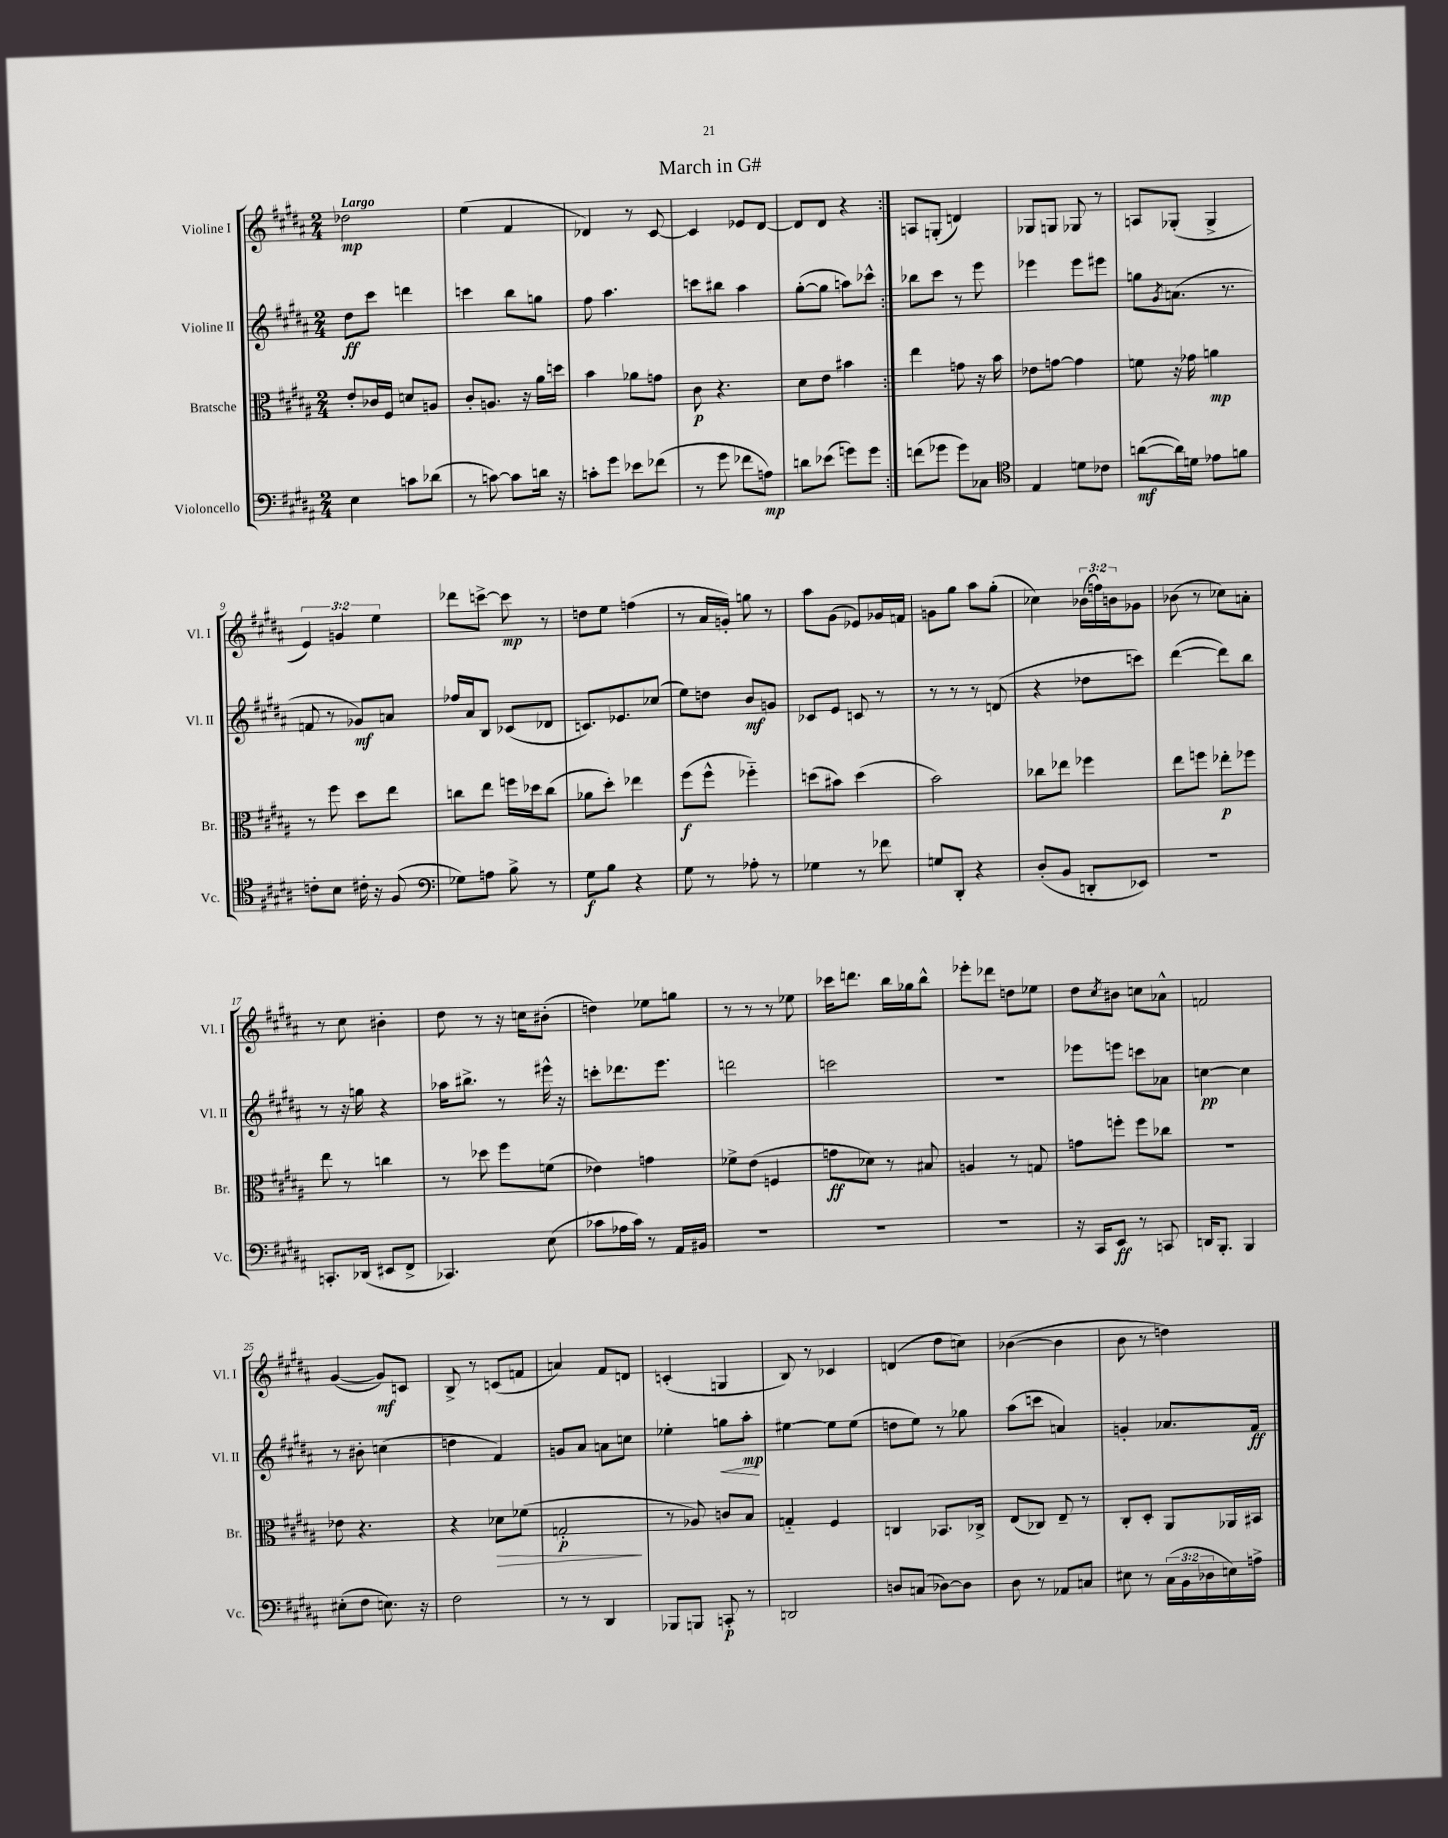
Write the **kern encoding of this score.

**kern	**dynam	**kern	**dynam	**kern	**dynam	**kern	**dynam
*part4	*part4	*part3	*part3	*part2	*part2	*part1	*part1
*staff4	*staff4	*staff3	*staff3	*staff2	*staff2	*staff1	*staff1
*I"Violoncello	*	*I"Bratsche	*	*I"Violine II	*	*I"Violine I	*
*I'Vc.	*	*I'Br.	*	*I'Vl. II	*	*I'Vl. I	*
*clefF4	*	*clefC3	*	*clefG2	*	*clefG2	*
*k[f#c#g#d#a#]	*	*k[f#c#g#d#a#]	*	*k[f#c#g#d#a#]	*	*k[f#c#g#d#a#]	*
*M2/4	*	*M2/4	*	*M2/4	*	*M2/4	*
=1	=1	=1	=1	=1	=1	=1	=1
!	!	!	!	!	!	!LO:TX:a:B:t=Largo	!
4E\	.	8e'/L	.	8dd#\L	ff	2dd-X\	mp
.	.	16c-X/L	.	8ccc#\J	.	.	.
.	.	16F#/JJ	.	.	.	.	.
8cn\L	.	8dn/L	.	4dddn\	.	.	.
(8d-X\J	.	8An/J	.	.	.	.	.
=2	=2	=2	=2	=2	=2	=2	=2
8r	.	8c#'/L	.	4cccn\	.	(4ee\	.
[8cn\)	.	8.An/J	.	.	.	.	.
8c\L]	.	.	.	8bb\L	.	4f#/	.
.	.	16r	.	.	.	.	.
16dn\Jk	.	16a#\LL	.	8ggn\J	.	.	.
16r	.	16ddn\JJ	.	.	.	.	.
=3	=3	=3	=3	=3	=3	=3	=3
8cn'\L	.	4b\	.	8ff#\	.	4d-X/)	.
8g#\J	.	.	.	4.aa#\	.	.	.
8e-X\L	.	8a-X\L	.	.	.	8r	.
(8f-X\J	.	8gn\J	.	.	.	[8c#/	.
=4	=4	=4	=4	=4	=4	=4	=4
8r	.	8c#\	p	8cccn\L	.	4c#/]	.
8g#\	.	4.r	.	8bb#X\J	.	.	.
8f-X\L	.	.	.	4aa#\	.	8e-X/L	.
8An\J)	mp	.	.	.	.	[8d#/J	.
=5	=5	=5	=5	=5	=5	=5	=5
8dn\L	.	8d#\L	.	([8gg#'\L	.	8d#/L]	.
(8e-X\J	.	8e\J	.	8gg#\J]	.	8d#/J	.
8gn\L)	.	4b#X\	.	8aan\L)	.	4r	.
8g\J	.	.	.	8ccc-X^^\J	.	.	.
=6:|!	=6:|!	=6:|!	=6:|!	=6:|!	=6:|!	=6:|!	=6:|!
(8fn\L	.	4ee\	.	8bb-X\L	.	8An/L	.
8g-X\J	.	.	.	8ccc#\J	.	(8Gn'/J	.
8g-\L)	.	8gn\	.	8r	.	4dn/)	.
8C-X\J	.	16r	.	8eee\	.	.	.
.	.	16b\	.	.	.	.	.
=7	=7	=7	=7	=7	=7	=7	=7
*clefC4	*	*	*	*	*	*	*
4E/	.	8e-X\L	.	4eee-X\	.	8G-X/L	.
.	.	[8gn\J	.	.	.	8Gn/J	.
8dn\L	.	4g\]	.	8eee-\L	.	8G-X/	.
8c-X\J	.	.	.	8eee#X\J	.	8r	.
=8	=8	=8	=8	=8	=8	=8	=8
([8an\L	mf	8fn\	.	8ggn\L	.	8An/L	.
.	.	.	.	8qg#/	.	.	.
16a\L])	.	16r	.	(8.an\J	.	(8G-X'/J	.
16dn\JJ	.	16g-X\	.	.	.	.	.
8e-X\L	.	4an\	mp	.	.	4G-^/	.
.	.	.	.	8.r	.	.	.
8fn\J	.	.	.	.	.	.	.
!!LO:LB:g=z
=9	=9	=9	=9	=9	=9	=9	=9
8cn'\L	.	8r	.	8fn/	.	6e/)	.
8B\J	.	8ff#\	.	8r	.	.	.
.	.	.	.	.	.	6gn/	.
16c#X'\	.	8dd#\L	.	8g-X/L)	mf	.	.
16r	.	.	.	.	.	.	.
.	.	.	.	.	.	6ee\	.
(8F#/	.	8ee\J	.	8an/J	.	.	.
=10	=10	=10	=10	=10	=10	=10	=10
*clefF4	*	*	*	*	*	*	*
8G-X\L)	.	8ccn\L	.	16ff-X/LL	.	8ddd-X\L	.
.	.	.	.	16a#/J	.	.	.
8An\J	.	8ee\J	.	8B/J	.	[8cccn^\J	.
8B^\	.	16ffn\LL	.	(8c-X/L	.	8ccc\]	mp
.	.	16dd-X\J	.	.	.	.	.
8r	.	(8cc\J	.	8d-X/J	.	8r	.
=11	=11	=11	=11	=11	=11	=11	=11
8G#\L	f	8a-X\L	.	8.cn/L)	.	8ddn\L	.
8B\J	.	8dd#'\J)	.	.	.	8ee\J	.
.	.	.	.	8.e-X/	.	.	.
4r	.	4ee-X\	.	.	.	(4ffn\	.
.	.	.	.	(8cc-X/J	.	.	.
=12	=12	=12	=12	=12	=12	=12	=12
8G#\	.	(8ff#\L	f	8ee\L)	.	8r	.
8r	.	8ff#^^\J	.	8ddn\J	.	16a#/LL	.
.	.	.	.	.	.	16gn'/JJ)	.
8A-X'\	.	4ff-X\)	.	8b/L	mf	8ggn\	.
8r	.	.	.	8gn/J	.	8r	.
=13	=13	=13	=13	=13	=13	=13	=13
4G-X\	.	(8ddn\L	.	8c-X/L	.	8aa#\L	.
.	.	8b#X\J)	.	8e/J	.	(8g#\J	.
8r	.	(4dd\	.	8cn/	.	8e-X/L)	.
8f-X\	.	.	.	8r	.	16g-X/L	.
.	.	.	.	.	.	16fn/JJ	.
=14	=14	=14	=14	=14	=14	=14	=14
8Gn/L	.	2b\)	.	8r	.	8gn\L	.
8DD#'/J	.	.	.	8r	.	8gg#\J	.
4r	.	.	.	8r	.	8aa#\L	.
.	.	.	.	(8dn/	.	(8gg#'\J	.
=15	=15	=15	=15	=15	=15	=15	=15
(8D#'/L	.	8cc-X\L	.	4r	.	4cc-X\)	.
8BB/J	.	8ee-X\J	.	.	.	.	.
8DDn'/L	.	4ff-X\	.	8dd-X\L	.	(24b-X\LL	.
.	.	.	.	.	.	24ffn\)	.
.	.	.	.	.	.	24bn\J	.
8EE-X/J)	.	.	.	8cccn\J)	.	8g-X\J	.
=16	=16	=16	=16	=16	=16	=16	=16
2r	.	8ee\L	.	([4ddd#\	.	(8b-X\	.
.	.	8ffn\J	.	.	.	8r	.
.	.	8ee-X'\L	p	8ddd#\L])	.	8cc-X\L)	.
.	.	8ff-X\J	.	8bb\J	.	8an'\J	.
!!LO:LB:g=z
=17	=17	=17	=17	=17	=17	=17	=17
8.CCn'/L	.	8ee\	.	8r	.	8r	.
.	.	8r	.	16r	.	8cc#\	.
(16DD-X/Jk	.	.	.	16ggn\	.	.	.
8EE#X/L	.	4ccn\	.	4r	.	4b#X'\	.
8FF#^/J	.	.	.	.	.	.	.
=18	=18	=18	=18	=18	=18	=18	=18
4.CC-X/)	.	8r	.	16aa-X\KL	.	8dd#\	.
.	.	.	.	8.bb#X^\J	.	.	.
.	.	8dd-X\	.	.	.	8r	.
.	.	8ff#\L	.	8r	.	16r	.
.	.	.	.	.	.	16ccn\KL	.
(8E\	.	(8fn\J	.	16eee#X^^\	.	(8b#X'\J	.
.	.	.	.	16r	.	.	.
=19	=19	=19	=19	=19	=19	=19	=19
8c-X\L	.	4e-X\)	.	8cccn'\L	.	4ddn\)	.
16A-X\L	.	.	.	8.ddd-X\	.	.	.
16c-\JJ)	.	.	.	.	.	.	.
8r	.	4gn\	.	.	.	8ee-X\L	.
.	.	.	.	8.eee\J	.	.	.
16AA#/LL	.	.	.	.	.	8ggn\J	.
16BB#X/JJ	.	.	.	.	.	.	.
=20	=20	=20	=20	=20	=20	=20	=20
2r	.	8f-X^\L	.	2dddn\	.	8r	.
.	.	(8e\J	.	.	.	8r	.
.	.	4Fn/	.	.	.	8r	.
.	.	.	.	.	.	8ee-X\	.
=21	=21	=21	=21	=21	=21	=21	=21
2r	.	8gn\L	ff	2cccn\	.	16ccc-X\KL	.
.	.	.	.	.	.	8.dddn\J	.
.	.	8d-X\J)	.	.	.	.	.
.	.	8r	.	.	.	16bb\LL	.
.	.	.	.	.	.	16gg-X\J	.
.	.	8B#X/	.	.	.	8bb^^\J	.
=22	=22	=22	=22	=22	=22	=22	=22
2r	.	4An/	.	2r	.	8eee-X'\L	.
.	.	.	.	.	.	8ddd-X\J	.
.	.	8r	.	.	.	8ddn\L	.
.	.	8Gn/	.	.	.	8ee-X\J	.
=23	=23	=23	=23	=23	=23	=23	=23
16r	.	8gn\L	.	8eee-X\L	.	8dd#\L	.
16CC#/KL	.	.	.	.	.	.	.
.	.	.	.	.	.	8qcc#/	.
8EE/J	ff	8ffn'\J	.	8eeen\J	.	8b#X\J	.
8r	.	8ff\L	.	8cccn\L	.	8ccn\L	.
8CCn/	.	8cc-X\J	.	8a-X\J	.	8a-X^^\J	.
=24	=24	=24	=24	=24	=24	=24	=24
16DDn/KL	.	2r	.	[4ccn\	pp	2fn/	.
8.BBB'/J	.	.	.	.	.	.	.
4BBB/	.	.	.	4cc\]	.	.	.
!!LO:LB:g=z
=25	=25	=25	=25	=25	=25	=25	=25
(8E#X'\L	.	8e-X\	.	8r	.	([4g#/	.
8F#\J	.	4.r	.	8b#X'\	.	.	.
8.En\)	.	.	.	(4ccn\	.	8g#/L])	mf
.	.	.	.	.	.	8cn/J	.
16r	.	.	.	.	.	.	.
=26	=26	=26	=26	=26	=26	=26	=26
2F#\	.	4r	.	4ddn\	.	8B^/	.
.	.	.	.	.	.	8r	.
!	!	!	!LO:HP:b	!	!	!	!
.	.	8d-X\L	>	4f#/)	.	(8cn/L	.
.	.	(8f-X\J	.	.	.	8fn/J	.
=27	=27	=27	=27	=27	=27	=27	=27
8r	.	2Gn'/	p	8gn/L	.	4an/)	.
8r	.	.	.	8a#/J	.	.	.
4DD#/	.	.	.	8an\L	.	8f#/L	.
.	.	.	.	8ccn\J	.	8dn/J	.
.	.	.	]	.	.	.	.
=28	=28	=28	=28	=28	=28	=28	=28
8BBB-X/L	.	8r	.	4ee-X'\	.	(4cn'/	.
8BBBn/J	.	8A-X/)	.	.	.	.	.
!	!	!	!	!	!LO:HP:b	!	!
8CCn'/	p	8cn/L	.	8ggn\L	<	4Gn/	.
8r	.	8B/J	.	8aa#'\J	mp	.	.
.	.	.	.	.	[	.	.
=29	=29	=29	=29	=29	=29	=29	=29
2DDn/	.	4Gn/	.	[4ee#X\	.	8B/)	.
.	.	.	.	.	.	8r	.
.	.	4F#/	.	8ee#\L]	.	4c-X/	.
.	.	.	.	(8ee#\J	.	.	.
=30	=30	=30	=30	=30	=30	=30	=30
8Dn/L	.	4Cn/	.	8ddn\L	.	(4dn/	.
(8Cn/J	.	.	.	8ee\J)	.	.	.
[8D-X\L)	.	8.BB-X/L	.	8r	.	8dd#\L	.
8D-\J]	.	.	.	8gg-X\	.	8ccn\J)	.
.	.	16C-X^/Jk	.	.	.	.	.
=31	=31	=31	=31	=31	=31	=31	=31
8D#\	.	(8E/L	.	(8aa#\L	.	([4b-X\	.
8r	.	8C-X/J)	.	8cccn\J	.	.	.
8AA-X/L	.	8E~/	.	4an/)	.	4b-\]	.
8Cn/J	.	8r	.	.	.	.	.
=32	=32	=32	=32	=32	=32	=32	=32
8E#X\	.	8C#'/L	.	4gn'/	.	8b\	.
8r	.	8D#'/J	.	.	.	8r	.
(24C#\LL	.	8AA#/L	.	8.a-X/L	.	4ddn\)	.
24BB\	.	.	.	.	.	.	.
24D-X\	.	.	.	.	.	.	.
16En\)	.	16AA-X/L	.	.	.	.	.
16An^\JJ	.	16BB#X/JJ	.	16f#/Jk	ff	.	.
==	==	==	==	==	==	==	==
*-	*-	*-	*-	*-	*-	*-	*-
